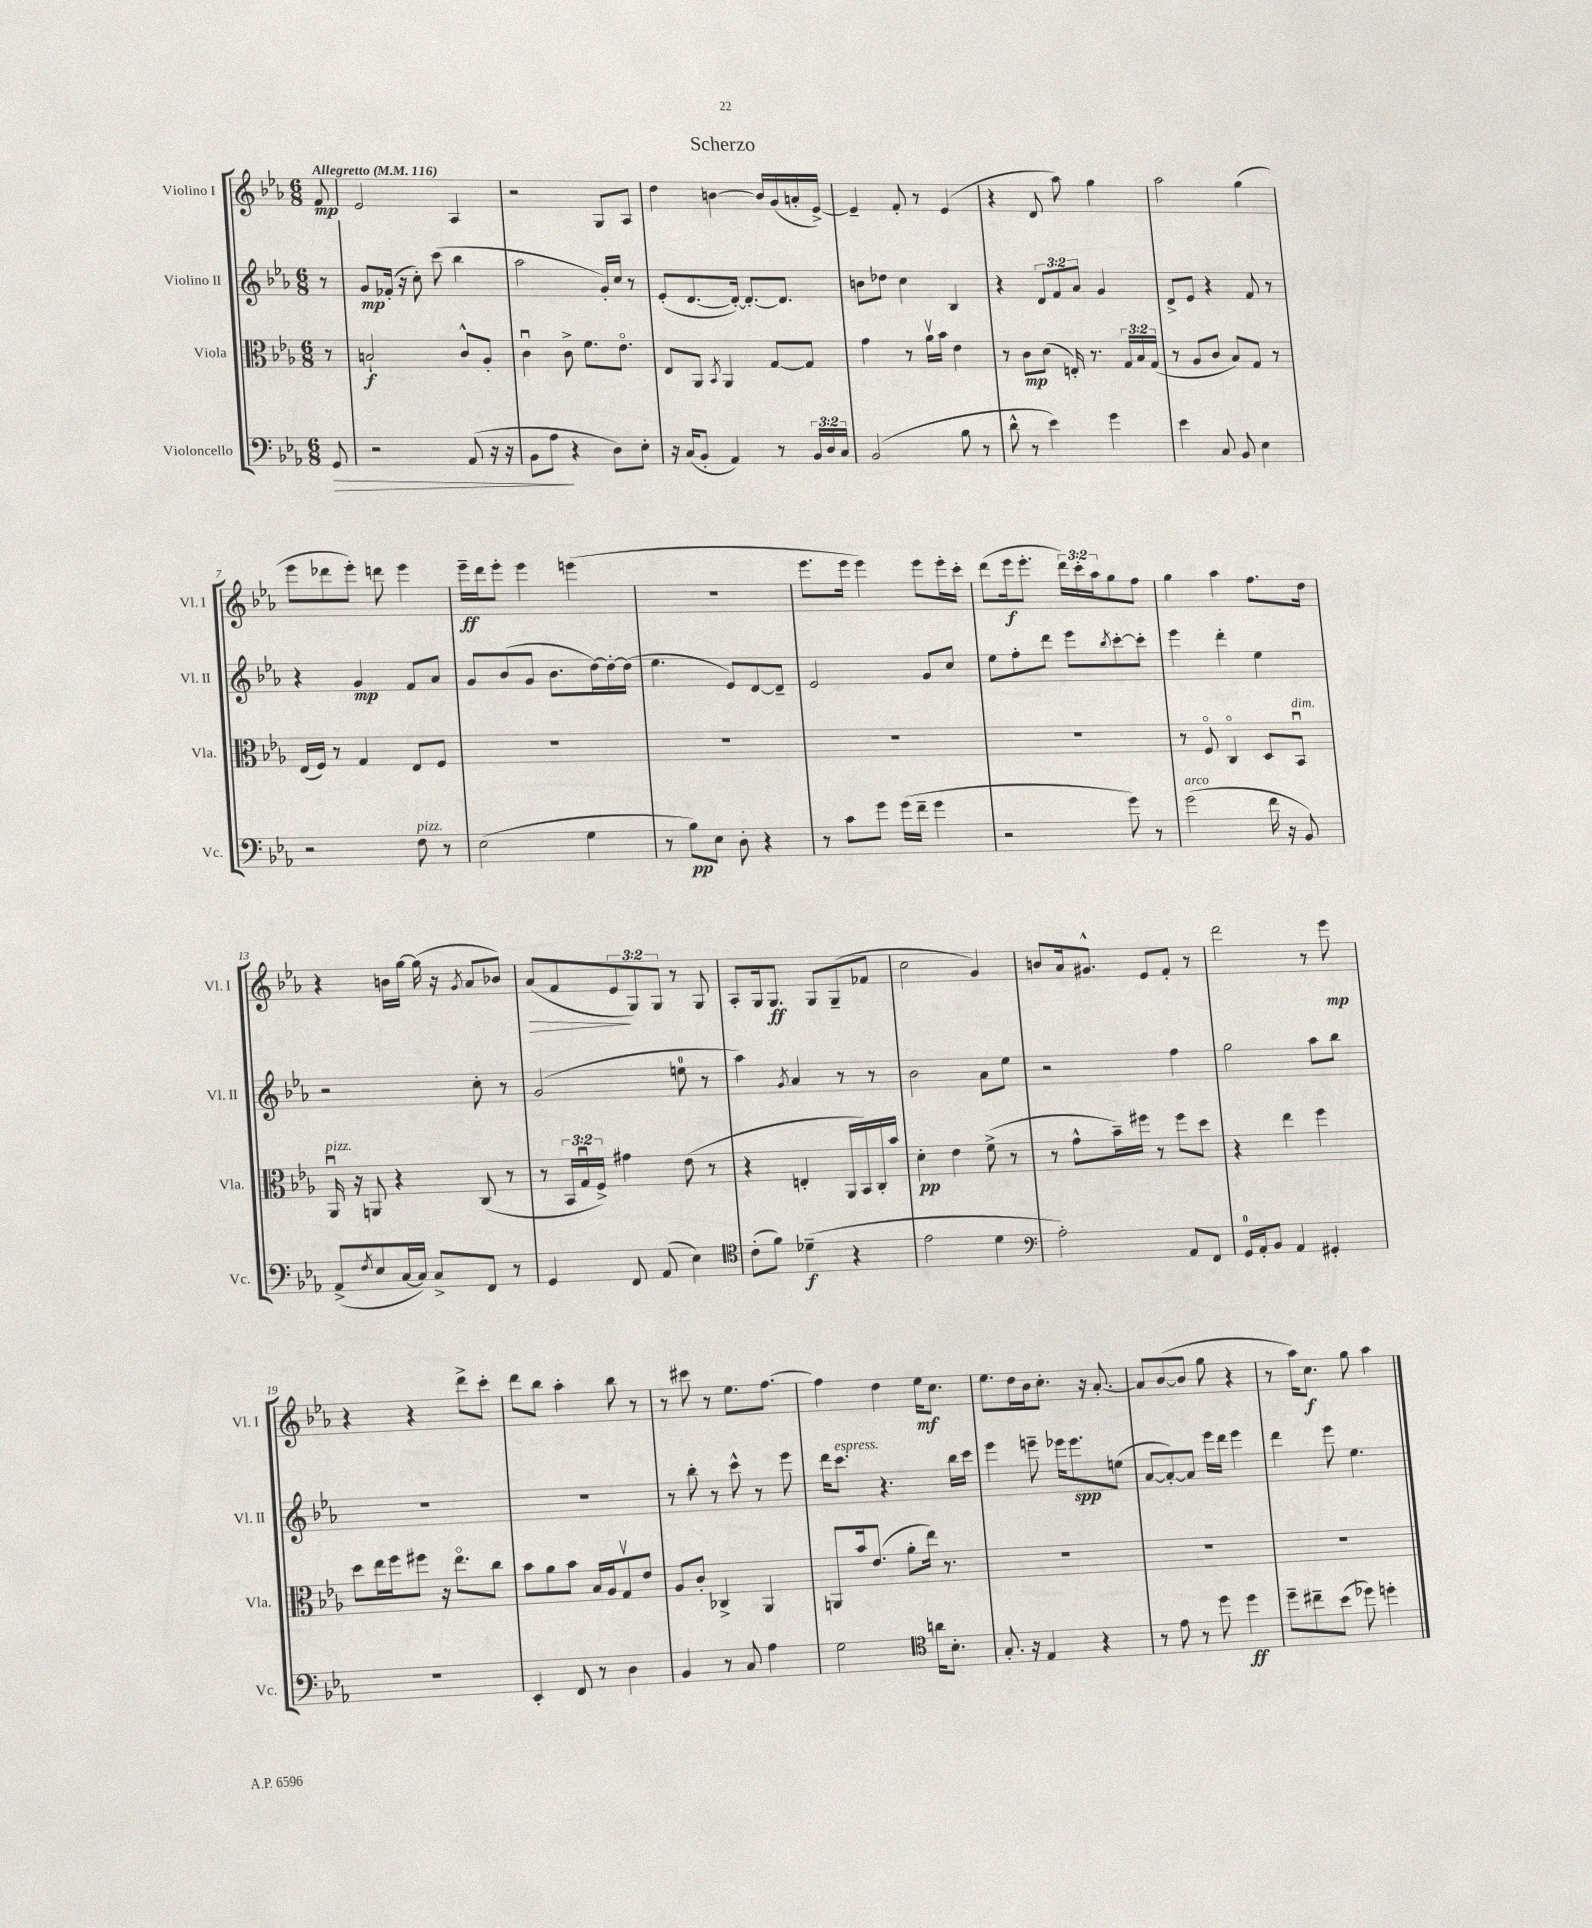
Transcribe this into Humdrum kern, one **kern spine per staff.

**kern	**dynam	**kern	**dynam	**kern	**dynam	**kern	**dynam
*part4	*part4	*part3	*part3	*part2	*part2	*part1	*part1
*staff4	*staff4	*staff3	*staff3	*staff2	*staff2	*staff1	*staff1
*I"Violoncello	*	*I"Viola	*	*I"Violino II	*	*I"Violino I	*
*I'Vc.	*	*I'Vla.	*	*I'Vl. II	*	*I'Vl. I	*
*clefF4	*	*clefC3	*	*clefG2	*	*clefG2	*
*k[b-e-a-]	*	*k[b-e-a-]	*	*k[b-e-a-]	*	*k[b-e-a-]	*
*M6/8	*	*M6/8	*	*M6/8	*	*M6/8	*
*MM116	*	*MM116	*	*MM116	*	*MM116	*
=	=	=	=	=	=	=	=
!	!	!	!	!	!	!LO:TX:a:B:t=Allegretto	!
!	!LO:HP:b	!	!	!	!	!	!
8GG/	>	8r	.	8r	.	8f/	mp
=1	=1	=1	=1	=1	=1	=1	=1
2r	.	2Bn`/	f	8g/L	mp	2e-/	.
.	.	.	.	(16f-X'/Jk	.	.	.
.	.	.	.	16r	.	.	.
.	.	.	.	8cc'\)	.	.	.
.	.	.	.	(8ccc\	.	.	.
(8AA-/	.	8c^^/L	.	4bb-\	.	4A-/	.
16r	.	8A-'/J	.	.	.	.	.
16r	.	.	.	.	.	.	.
=2	=2	=2	=2	=2	=2	=2	=2
8BB-\L	.	4cu\	.	2aa-\	.	2r	.
8A-\J	.	.	.	.	.	.	.
4r	]	8c^\	.	.	.	.	.
.	.	8.f\L	.	.	.	.	.
8D\L)	.	.	.	16g'/LL)	.	8G/L	.
.	.	8.e-\J	.	16cc/JJ	.	.	.
8E-'\J	.	.	.	8r	.	8A-/J	.
=3	=3	=3	=3	=3	=3	=3	=3
16r	.	8E-/L	.	(8e-'/L	.	4dd\	.
(16C/KL	.	.	.	.	.	.	.
8BB-'/J	.	8AA-/J	.	[8.d/	.	.	.
.	.	8qBB-/	.	.	.	.	.
4AA-/)	.	4AA-/	.	.	.	[4bn\	.
.	.	.	.	16d'/Jk_)	.	.	.
.	.	.	.	8.d'/L_	.	.	.
8r	.	[8G/L	.	.	.	16b/LL]	.
.	.	.	.	8.d/J]	.	(16g/	.
24BB-/LL	.	8G/J]	.	.	.	16an'/	.
24D/	.	.	.	.	.	.	.
.	.	.	.	.	.	[16e-^/JJ)	.
24C/JJ	.	.	.	.	.	.	.
=4	=4	=4	=4	=4	=4	=4	=4
(2BB-/	.	4g\	.	8bn\L	.	4e-~/]	.
.	.	.	.	8dd-X\J	.	.	.
.	.	8r	.	4cc\	.	8f'/	.
.	.	16a-v\LL	.	.	.	8r	.
.	.	16b-\JJ	.	.	.	.	.
8B-\	.	4e-\	.	4B-/	.	(4e-/	.
8r	.	.	.	.	.	.	.
=5	=5	=5	=5	=5	=5	=5	=5
8d^^\	.	8r	.	4r	.	4r	.
8r	.	8c\L	mp	.	.	.	.
4e-\)	.	(8d\J	.	12d/L	.	8d/	.
.	.	.	.	12f/	.	.	.
.	.	16En'/)	.	.	.	8aa-\)	.
.	.	.	.	12a-/J	.	.	.
.	.	8.r	.	.	.	.	.
4g\	.	.	.	4g/	.	4gg\	.
.	.	24G/LL	.	.	.	.	.
.	.	24B-/	.	.	.	.	.
.	.	(24G/JJ	.	.	.	.	.
=6	=6	=6	=6	=6	=6	=6	=6
4e-\	.	8r	.	8d^/L	.	2aa-\	.
.	.	8A-/L	.	8e-/J	.	.	.
8C/	.	8c/J	.	4r	.	.	.
8BB-/	.	8B-/L)	.	.	.	.	.
4E-\	.	8G/J	.	8f/	.	(4gg\	.
.	.	8r	.	8r	.	.	.
!!LO:LB:g=z
=7	=7	=7	=7	=7	=7	=7	=7
2r	.	(16E-/LL	.	4r	.	8eee-\L	.
.	.	16F/JJ)	.	.	.	.	.
.	.	8r	.	.	.	8ddd-X\	.
.	.	4G/	.	4g/	mp	8eee-'\J)	.
.	.	.	.	.	.	8dddn\	.
!LO:TX:a:i:t=pizz.	!	!	!	!	!	!	!
8F\	.	8E-/L	.	8f/L	.	4eee-\	.
8r	.	8F/J	.	8a-/J	.	.	.
=8	=8	=8	=8	=8	=8	=8	=8
(2E-\	.	2.r	.	8g/L	.	16eee-~\LL	ff
.	.	.	.	.	.	16ddd\J	.
.	.	.	.	(8b-/	.	8eee-'\J	.
.	.	.	.	8g/J	.	4eee-\	.
.	.	.	.	8.b-\L	.	.	.
4G\	.	.	.	.	.	(4eeen\	.
.	.	.	.	[16dd\L)	.	.	.
.	.	.	.	16dd'\_	.	.	.
.	.	.	.	(16dd\JJ]	.	.	.
=9	=9	=9	=9	=9	=9	=9	=9
8r	.	2.r	.	4.ee-\	.	2.r	.
8B-\L)	pp	.	.	.	.	.	.
8E-\J	.	.	.	.	.	.	.
8D'\	.	.	.	8e-/L)	.	.	.
4r	.	.	.	[8d/	.	.	.
.	.	.	.	8d~/J]	.	.	.
=10	=10	=10	=10	=10	=10	=10	=10
8r	.	2.r	.	2e-/	.	8.eee-\L	.
8c\L	.	.	.	.	.	.	.
.	.	.	.	.	.	16eee-\Jk	.
8g\J	.	.	.	.	.	4eee-\)	.
(16g\LL	.	.	.	.	.	.	.
16f~\JJ	.	.	.	.	.	.	.
4g\	.	.	.	8g/L	.	8eee-\L	.
.	.	.	.	8cc/J	.	16eee-'\L	.
.	.	.	.	.	.	16ccc'\JJ	.
=11	=11	=11	=11	=11	=11	=11	=11
2r	.	2.r	.	8ee-\L	.	(8ddd\L	.
.	.	.	.	8ff'\	.	16eee-\k	f
.	.	.	.	.	.	8.eee-'\J	.
.	.	.	.	8ddd\J	.	.	.
.	.	.	.	8eee-\L	.	24ddd\LL)	.
.	.	.	.	.	.	24ccc'\	.
.	.	.	.	.	.	24aa-\J	.
.	.	.	.	8qbb-/	.	.	.
8g\)	.	.	.	[8ccc'\	.	8gg\	.
8r	.	.	.	8ccc'\J]	.	8ff\J	.
=12	=12	=12	=12	=12	=12	=12	=12
!LO:TX:a:i:t=arco	!	!	!	!	!	!	!
(2g\	.	8r	.	4eee-\	.	4gg\	.
.	.	8F/	.	.	.	.	.
.	.	4C/	.	4ddd'\	.	4aa-\	.
16f\	.	8D/L	.	4ee-\	.	8.ff\L	.
16r	.	.	.	.	.	.	.
!	!	!LO:TX:a:i:t=dim.	!	!	!	!	!
8BB-/)	.	8BB-u/J	.	.	.	.	.
.	.	.	.	.	.	16dd\Jk	.
!!LO:LB:g=z
=13	=13	=13	=13	=13	=13	=13	=13
!	!	!LO:TX:a:i:t=pizz.	!	!	!	!	!
(8AA-^/L	.	16AA-u/	.	2r	.	4r	.
.	.	16r	.	.	.	.	.
8qF/	.	.	.	.	.	.	.
8E-/	.	8AAn/	.	.	.	.	.
[16C/L	.	4r	.	.	.	16bn\LL	.
16C/JJ])	.	.	.	.	.	[16gg\JJ	.
8C^/L	.	.	.	.	.	(16gg\]	.
.	.	.	.	.	.	16r	.
.	.	.	.	.	.	8qg/	.
8FF/J	.	(8C/	.	8cc'\	.	8a-/L	.
8r	.	8r	.	8r	.	8b-X/J)	.
=14	=14	=14	=14	=14	=14	=14	=14
!	!	!	!	!	!	!	!LO:HP:b
4GG/	.	8r	.	(2g/	.	(8a-/L	>
.	.	24BB-/LL	.	.	.	8f/	.
.	.	24Gu/	.	.	.	.	.
.	.	24F^/JJ)	.	.	.	.	.
8FF/	.	4g#X\	.	.	.	12e-/	.
.	.	.	.	.	.	12G/)	]
(8AA-/	.	.	.	.	.	.	.
.	.	.	.	.	.	12G/J	.
4E-\)	.	(8e-\	.	8een\	.	8r	.
.	.	8r	.	8r	.	8G/	.
=15	=15	=15	=15	=15	=15	=15	=15
*clefC4	*	*	*	*	*	*	*
(8c'\L	.	4r	.	4aa-\)	.	8A-'/L	.
8f\J)	.	.	.	.	.	16G/k	.
.	.	.	.	.	.	8.G/J	ff
.	.	.	.	8qg/	.	.	.
(4d-X~\	f	4En'/	.	4a-/	.	.	.
.	.	.	.	.	.	8G/L	.
4r	.	16AA-/LL	.	8r	.	(8G~/	.
.	.	16BB-/)	.	.	.	.	.
.	.	16C'/	.	8r	.	8f-X/J	.
.	.	16b-/JJ	.	.	.	.	.
=16	=16	=16	=16	=16	=16	=16	=16
2e-\	.	4d'\	pp	2b-\	.	2cc\	.
.	.	4e-\	.	.	.	.	.
4d\	.	(8f^\	.	8a-\L	.	4g/)	.
.	.	8r	.	8ee-\J	.	.	.
=17	=17	=17	=17	=17	=17	=17	=17
*clefF4	*	*	*	*	*	*	*
2A-'\)	.	8r	.	2r	.	8bn/L	.
.	.	8g^^\L	.	.	.	16a-/k	.
.	.	.	.	.	.	8.g#X^^/J	.
.	.	16b-~\L)	.	.	.	.	.
.	.	16ff#X\JJ	.	.	.	.	.
.	.	8r	.	.	.	8e-/L	.
8AA-/L	.	8ff#\L	.	4ff\	.	8f'/J	.
8FF/J	.	8dd\J	.	.	.	8r	.
=18	=18	=18	=18	=18	=18	=18	=18
16GG/LL	.	4r	.	2gg\	.	2ddd\	.
16AA-'/J	.	.	.	.	.	.	.
8BB-/J	.	.	.	.	.	.	.
4AA-/	.	4ee-\	.	.	.	.	.
4GG#X'/	.	4ff\	.	8aa-\L	.	8r	.
.	.	.	.	8bb-\J	.	8eee-\	mp
!!LO:LB:g=z
=19	=19	=19	=19	=19	=19	=19	=19
2.r	.	8dd\L	.	2.r	.	4r	.
.	.	16ee-\L	.	.	.	.	.
.	.	16ff\J	.	.	.	.	.
.	.	8ff#X\J	.	.	.	4r	.
.	.	16r	.	.	.	.	.
.	.	8.ee-\L	.	.	.	.	.
.	.	.	.	.	.	8ddd^\L	.
.	.	8cc\J	.	.	.	8ccc'\J	.
=20	=20	=20	=20	=20	=20	=20	=20
4EE-'/	.	8b-\L	.	2.r	.	8ddd\L	.
.	.	8a-\	.	.	.	8bb-\J	.
8FF/	.	8b-\J	.	.	.	4aa-'\	.
8r	.	16B-/LL	.	.	.	.	.
.	.	16A-/J	.	.	.	.	.
4D\	.	8Gv/	.	.	.	8bb-\	.
.	.	8e-/J	.	.	.	8r	.
=21	=21	=21	=21	=21	=21	=21	=21
4BB-/	.	8A-/L	.	8r	.	8r	.
.	.	8c'/J	.	8bb-'\	.	8ccc#X\	.
8r	.	4C-X^/	.	8r	.	8r	.
8C/	.	.	.	8ccc^^\	.	8.ee-\L	.
4A-\	.	4AA-/	.	8r	.	.	.
.	.	.	.	.	.	[8.ff\J	.
.	.	.	.	8eee-\	.	.	.
=22	=22	=22	=22	=22	=22	=22	=22
2G\	.	8AAn/L	.	16ddd\KL	.	4ff\]	.
!	!	!	!	!LO:TX:a:i:t=espress.	!	!	!
.	.	.	.	8.ccc\J	.	.	.
.	.	16b-/k	.	.	.	.	.
.	.	(8.e-/J	.	.	.	.	.
.	.	.	.	4.r	.	4dd\	.
.	.	8a-'\L	.	.	.	.	.
*clefC4	*	*	*	*	*	*	*
16an\KL	.	16ee-\Jk)	.	.	.	16ee-\KL	mf
8.B-'\J	.	8.r	.	.	.	8.cc\J	.
.	.	.	.	16bb-\LL	.	.	.
.	.	.	.	16ccc\JJ	.	.	.
=23	=23	=23	=23	=23	=23	=23	=23
8.G'/	.	2.r	.	4eee-\	.	8.ee-\L	.
16r	.	.	.	.	.	16dd\L	.
4E-/	.	.	.	8eeen~\	.	16b-\J	.
.	.	.	.	.	.	8.cc'\J	.
.	.	.	.	16eee-X\KL	.	.	.
.	.	.	.	8.eee-\	spp	.	.
4r	.	.	.	.	.	16r	.
.	.	.	.	.	.	[8.a-'/	.
.	.	.	.	(8een\J	.	.	.
=24	=24	=24	=24	=24	=24	=24	=24
8r	.	2.r	.	[8a-/L	.	8a-/L]	.
8e-\	.	.	.	8a-'/_)	.	([8b-/	.
8r	.	.	.	8a-/J]	.	8b-/J]	.
8dd\	.	.	.	16eee-\LL	.	8gg\	.
.	.	.	.	16ddd\JJ	.	.	.
4dd\	ff	.	.	4eee-\	.	4r	.
=25	=25	=25	=25	=25	=25	=25	=25
8dd~\L	.	2.r	.	4ddd\	.	8r	.
8cc#X~\	.	.	.	.	.	16aa-\KL)	.
.	.	.	.	.	.	8.cc\J	f
(8b-\J	.	.	.	8eee-\	.	.	.
8dd-X\)	.	.	.	4.ee-\	.	8gg\	.
4ddn'\	.	.	.	.	.	4aa-\	.
==	==	==	==	==	==	==	==
*-	*-	*-	*-	*-	*-	*-	*-
